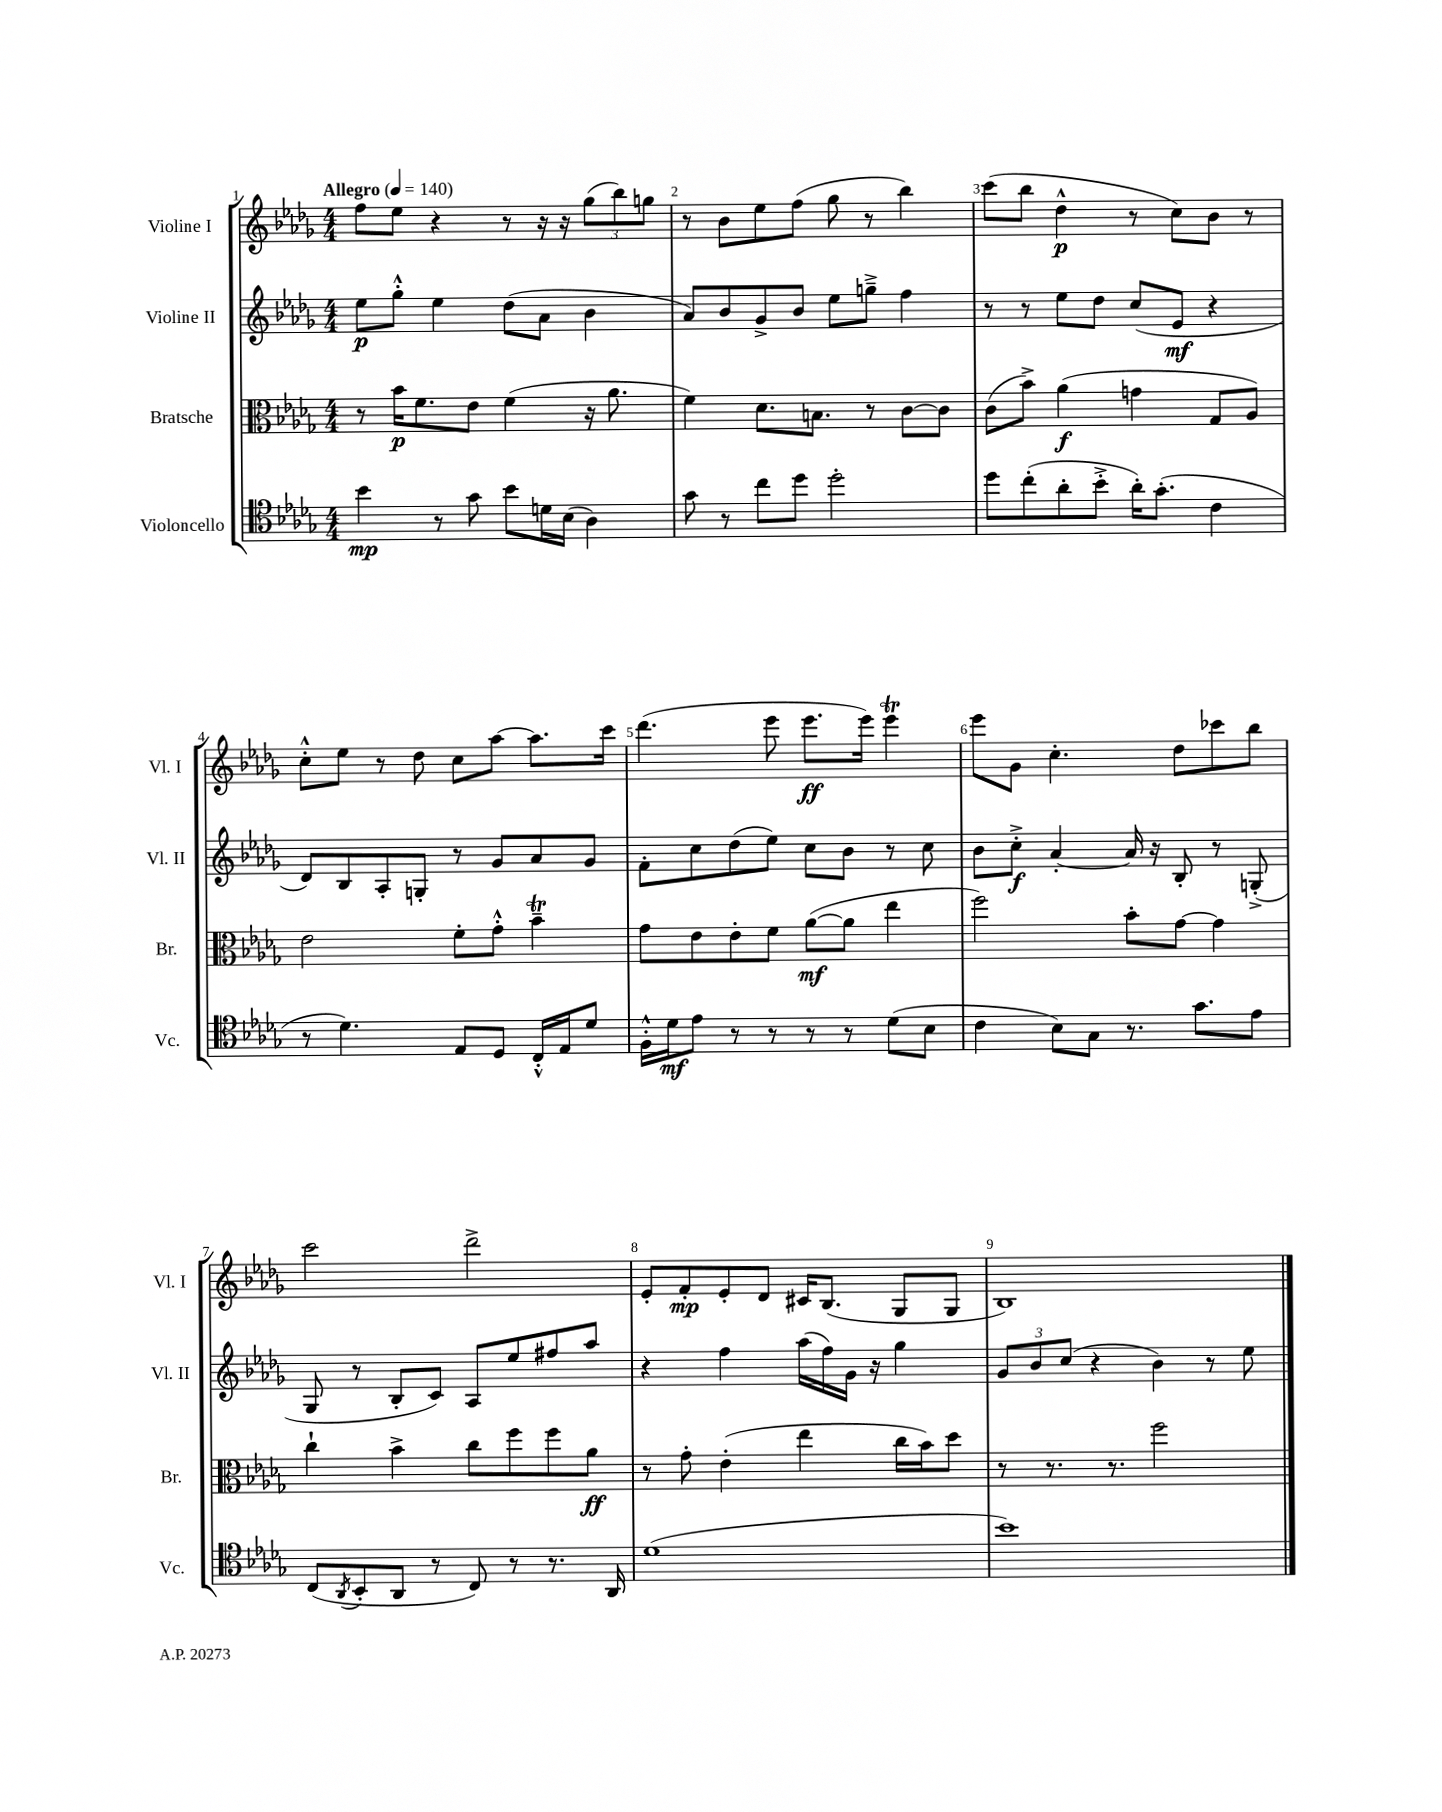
<<
\new StaffGroup <<
\new Staff = "s0" \with { instrumentName = "Violine I" shortInstrumentName = "Vl. I" } {
    \clef treble \key des \major \numericTimeSignature \time 4/4 \tempo "Allegro" 4 = 140
    f''8 ees''8 r4 r8 r16 r16 \tuplet 3/2 { ges''8( bes''8) g''8 } |
    r8 bes'8 ees''8 f''8( ges''8 r8 bes''4) |
    c'''8( bes''8 des''4-^\p r8 c''8) bes'8 r8 |
    c''8-.-^ ees''8 r8 des''8 c''8 aes''8~ aes''8. c'''16 |
    des'''4.( ees'''8 ees'''8.\ff ees'''16) ees'''4\trill |
    ees'''8 ges'8 c''4.-. des''8 ces'''8 bes''8 |
    c'''2 des'''2-> |
    ees'8-. f'8-.\mp ees'8-. des'8 cis'16 bes8.( ges8 ges8 |
    bes1) \bar "|." |
}
\new Staff = "s1" \with { instrumentName = "Violine II" shortInstrumentName = "Vl. II" } {
    \clef treble \key des \major \numericTimeSignature \time 4/4
    ees''8\p ges''8-.-^ ees''4 des''8( aes'8 bes'4 |
    aes'8) bes'8 ges'8-> bes'8 ees''8 g''8---> f''4 |
    r8 r8 ees''8 des''8 c''8( ees'8\mf r4 |
    des'8) bes8 aes8-. g8-. r8 ges'8 aes'8 ges'8 |
    f'8-. c''8 des''8( ees''8) c''8 bes'8 r8 c''8 |
    bes'8 c''8-.->\f aes'4~-. aes'16 r16 bes8-. r8 g8-.->( |
    ges8 r8 bes8-. c'8) aes8 ees''8 fis''8 aes''8 |
    r4 f''4 aes''16( f''16) ges'16 r16 ges''4 |
    \tuplet 3/2 { ges'8 bes'8 c''8( } r4 bes'4) r8 ees''8 \bar "|." |
}
\new Staff = "s2" \with { instrumentName = "Bratsche" shortInstrumentName = "Br." } {
    \clef alto \key des \major \numericTimeSignature \time 4/4
    r8 bes'16\p f'8. ees'8 f'4( r16 aes'8. |
    f'4) des'8. b8. r8 c'8~ c'8 |
    c'8( bes'8->) aes'4\f( g'4 ges8 aes8) |
    ees'2 f'8-. ges'8-.-^ bes'4--\trill |
    ges'8 ees'8 ees'8-. f'8 aes'8~\mf( aes'8 ees''4 |
    f''2) bes'8-. ges'8~ ges'4 |
    c''4-! bes'4-> c''8 f''8 f''8 aes'8\ff |
    r8 ges'8-. ees'4-.( ees''4 c''16 bes'16) des''8 |
    r8 r8. r8. f''2 \bar "|." |
}
\new Staff = "s3" \with { instrumentName = "Violoncello" shortInstrumentName = "Vc." } {
    \clef tenor \key des \major \numericTimeSignature \time 4/4
    bes'4\mp r8 ges'8 bes'8 d'16 bes16( aes4) |
    ges'8 r8 c''8 des''8 des''2-. |
    des''8 c''8-.( aes'8-. bes'8-.-> aes'16-.) ges'8.-.( c'4 |
    r8 des'4.) ees8 des8 c16-.-^ ees16 des'8 |
    f16-.-^ des'16\mf ees'8 r8 r8 r8 r8 des'8( bes8 |
    c'4 bes8) ges8 r8. ges'8. ees'8 |
    c8( \acciaccatura { aes,8 } bes,8-. aes,8 r8 c8) r8 r8. aes,16 |
    des'1( |
    bes'1) \bar "|." |
}
>>
>>
\layout { \context { \Score \override BarNumber.break-visibility = ##(#f #t #t) barNumberVisibility = #all-bar-numbers-visible } }
